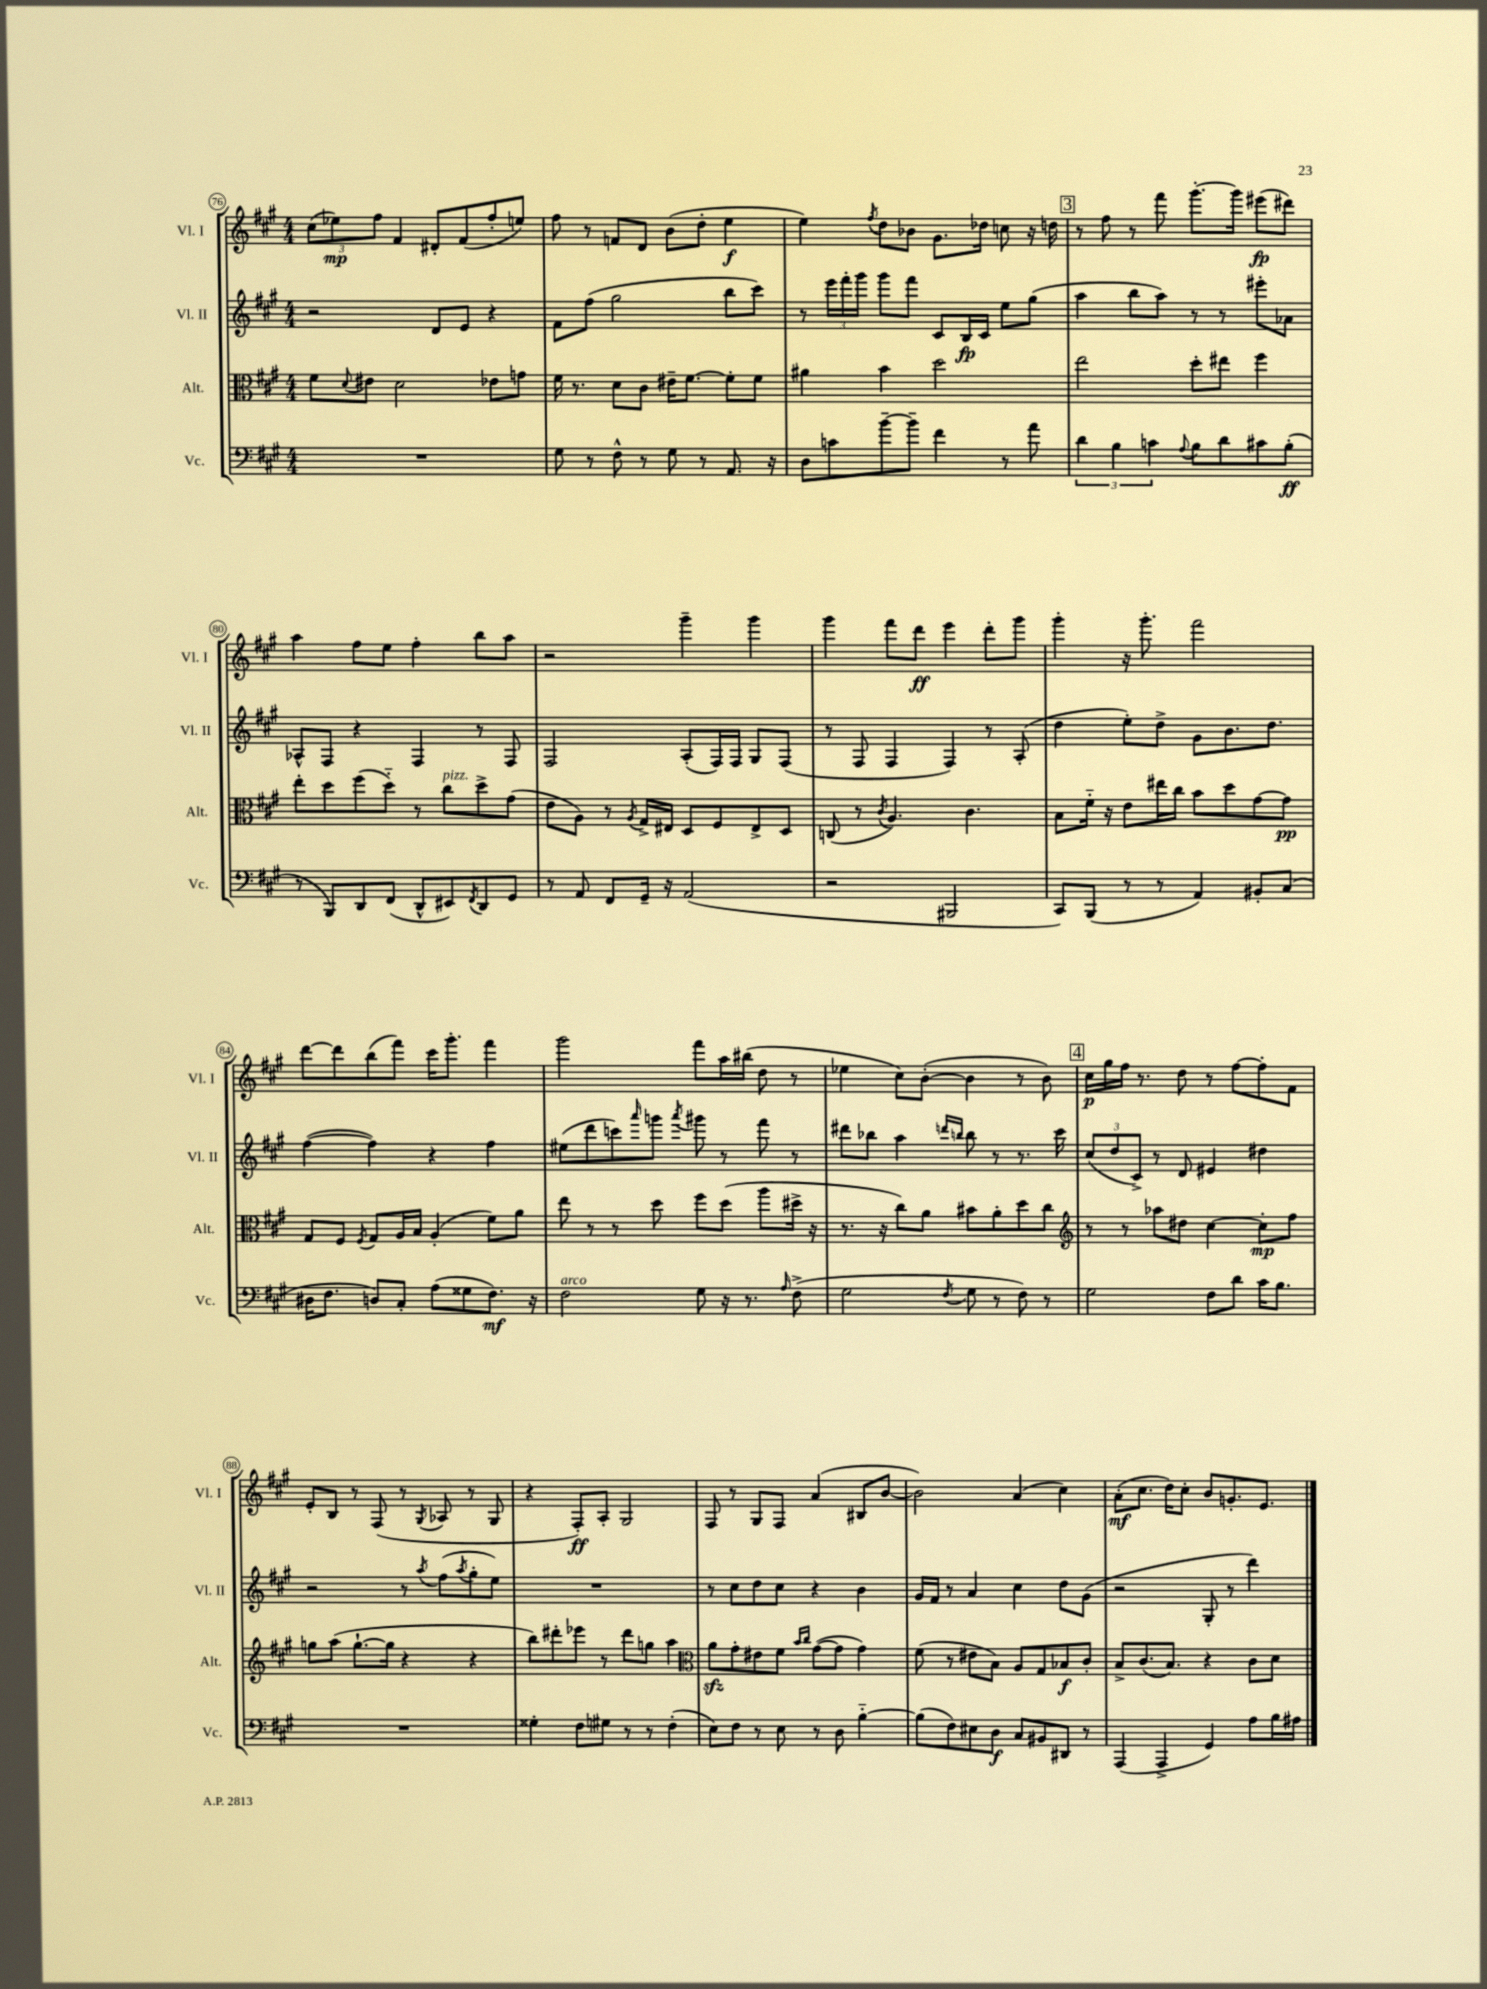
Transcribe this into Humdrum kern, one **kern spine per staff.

**kern	**dynam	**kern	**dynam	**kern	**dynam	**kern	**dynam
*part4	*part4	*part3	*part3	*part2	*part2	*part1	*part1
*staff4	*staff4	*staff3	*staff3	*staff2	*staff2	*staff1	*staff1
*I"Vc.	*	*I"Alt.	*	*I"Vl. II	*	*I"Vl. I	*
*I'Vc.	*	*I'Alt.	*	*I'Vl. II	*	*I'Vl. I	*
*clefF4	*	*clefC3	*	*clefG2	*	*clefG2	*
*k[f#c#g#]	*	*k[f#c#g#]	*	*k[f#c#g#]	*	*k[f#c#g#]	*
*M4/4	*	*M4/4	*	*M4/4	*	*M4/4	*
=76	=76	=76	=76	=76	=76	=76	=76
1r	.	8f#\L	.	2r	.	(12cc#\L	.
.	.	.	.	.	.	12ee-X\)	mp
.	.	8qqd/	.	.	.	.	.
.	.	8e#X\J	.	.	.	.	.
.	.	.	.	.	.	12ff#\J	.
.	.	2d\	.	.	.	4f#/	.
.	.	.	.	8d/L	.	8d#X'/L	.
.	.	.	.	8e/J	.	(8f#/	.
.	.	8e-X\L	.	4r	.	8ff#'/	.
.	.	8gn\J	.	.	.	8een/J)	.
=77	=77	=77	=77	=77	=77	=77	=77
8G#\	.	16f#\	.	8f#\L	.	8ff#\	.
.	.	8.r	.	.	.	.	.
8r	.	.	.	(8ff#\J	.	8r	.
8F#^^\	.	8d\L	.	2gg#\	.	8fn/L	.
8r	.	8c#\J	.	.	.	8d/J	.
8G#\	.	16e#X~\KL	.	.	.	(8b\L	.
.	.	[8.f#\J	.	.	.	.	.
8r	.	.	.	.	.	8dd'\J	.
8.AA/	.	8f#'\L]	.	8bb\L	.	4ee\	f
.	.	8f#\J	.	8ccc#\J)	.	.	.
16r	.	.	.	.	.	.	.
=78	=78	=78	=78	=78	=78	=78	=78
8D\L	.	4a#X\	.	8r	.	4ee\)	.
8cn\	.	.	.	24eee\LL	.	.	.
.	.	.	.	24fff#'\	.	.	.
.	.	.	.	24ggg#\JJ	.	.	.
.	.	.	.	.	.	8qff#/	.
[8b~\	.	4b\	.	8ggg#\L	.	8dd\L	.
8b~\J]	.	.	.	8fff#\J	.	8b-X\J	.
4f#\	.	2dd\	.	8c#/L	.	8.g#\L	.
.	.	.	.	16B/L	fp	.	.
.	.	.	.	16c#/JJ	.	16dd-X\Jk	.
8r	.	.	.	8ee\L	.	8ccn\	.
8a\	.	.	.	(8gg#\J	.	16r	.
.	.	.	.	.	.	16ddn\	.
!!LO:REH:place=s1:t=3
=79	=79	=79	=79	=79	=79	=79	=79
6d\	.	2ee\	.	4aa\	.	8r	.
.	.	.	.	.	.	8ff#\	.
6B\	.	.	.	.	.	.	.
.	.	.	.	8bb\L	.	8r	.
6cn\	.	.	.	.	.	.	.
.	.	.	.	8aa\J)	.	8fff#\	.
8qqA/	.	.	.	.	.	.	.
8B\L	.	8dd'\L	.	8r	.	[8.ggg#'\L	.
8d\	.	8ee#X\J	.	8r	.	.	.
.	.	.	.	.	.	16ggg#\Jk]	.
8c#X\	.	4ff#\	.	8eee#X'\L	.	(8eee#X\L	fp
(8B'\J	ff	.	.	8a-X\J	.	8ddd#X\J)	.
!!LO:LB:g=z
=80	=80	=80	=80	=80	=80	=80	=80
8r	.	8ee'\L	.	8A-X^^/L	.	4aa\	.
8BBB/L)	.	8dd\	.	8F#/J	.	.	.
8DD/	.	(8ff#\	.	4r	.	8ff#\L	.
(8FF#/J	.	8dd\J)	.	.	.	8ee\J	.
8DD^^/L	.	8r	.	4F#/	.	4ff#'\	.
!	!	!LO:TX:a:i:t=pizz.	!	!	!	!	!
8EE#X/)	.	8cc#\L	.	.	.	.	.
8qFF#/	.	.	.	.	.	.	.
8DD/	.	8dd^\	.	8r	.	8bb\L	.
8GG#/J	.	(8g#\J	.	8F#/	.	8aa\J	.
=81	=81	=81	=81	=81	=81	=81	=81
8r	.	8e\L	.	2F#/	.	2r	.
8AA/	.	8A\J)	.	.	.	.	.
8FF#/L	.	8r	.	.	.	.	.
.	.	8qA/	.	.	.	.	.
16GG#~/Jk	.	16G#^/LL	.	.	.	.	.
16r	.	16E#X/JJ	.	.	.	.	.
(2AA/	.	8D/L	.	(8A'/L	.	4ggg#~\	.
.	.	8F#/	.	16F#/L)	.	.	.
.	.	.	.	16F#/JJ	.	.	.
.	.	8E#^/	.	8G#/L	.	4ggg#\	.
.	.	8D/J	.	(8F#/J	.	.	.
=82	=82	=82	=82	=82	=82	=82	=82
2r	.	(8Cn/	.	8r	.	4ggg#\	.
.	.	8r	.	8F#/	.	.	.
.	.	8qc#/	.	.	.	.	.
.	.	4.A/)	.	4F#/	.	8fff#\L	.
.	.	.	.	.	.	8ddd\J	ff
2BBB#X/	.	.	.	4F#/)	.	4eee\	.
.	.	4.c#\	.	.	.	.	.
.	.	.	.	8r	.	8ddd'\L	.
.	.	.	.	(8A'/	.	8ggg#\J	.
=83	=83	=83	=83	=83	=83	=83	=83
8CC#/L)	.	8B\L	.	4dd\	.	4ggg#'\	.
(8BBB/J	.	16f#\Jk	.	.	.	.	.
.	.	16r	.	.	.	.	.
8r	.	8e\L	.	8ee'\L)	.	16r	.
.	.	.	.	.	.	8.ggg#'\	.
8r	.	16ee#X\L	.	8dd^\J	.	.	.
.	.	16cc#\JJ	.	.	.	.	.
4AA/)	.	8b\L	.	8g#\L	.	2fff#\	.
.	.	8dd\	.	8.b\	.	.	.
8BB#X'/L	.	[8g#\	.	.	.	.	.
.	.	.	.	8.dd\J	.	.	.
(8C#/J	.	8g#\J]	pp	.	.	.	.
!!LO:LB:g=z
=84	=84	=84	=84	=84	=84	=84	=84
16D#X\KL	.	8G#/L	.	([4ff#\	.	[8ddd\L	.
8.F#\J	.	.	.	.	.	.	.
.	.	8F#/J	.	.	.	8ddd\]	.
.	.	8qF#/	.	.	.	.	.
8Dn/L)	.	8G#/L	.	4ff#\])	.	(8bb\	.
8C#'/J	.	16A/L	.	.	.	8fff#\J)	.
.	.	16B/JJ	.	.	.	.	.
(8A\L	.	(4A'/	.	4r	.	16ccc#\KL	.
.	.	.	.	.	.	8.ggg#'\J	.
8G##X\	.	.	.	.	.	.	.
8.F#\J)	mf	8f#\L)	.	4ff#\	.	4fff#\	.
.	.	8a\J	.	.	.	.	.
16r	.	.	.	.	.	.	.
=85	=85	=85	=85	=85	=85	=85	=85
!LO:TX:a:i:t=arco	!	!	!	!	!	!	!
2F#\	.	8ee\	.	(8ee#X\L	.	2ggg#\	.
.	.	8r	.	8ddd\	.	.	.
.	.	8r	.	8cccn\)	.	.	.
.	.	.	.	16qqaaa/	.	.	.
.	.	8dd\	.	8gggn\J	.	.	.
.	.	.	.	8qaaa/	.	.	.
8G#\	.	8ff#\L	.	8ggg#X\	.	8fff#\L	.
16r	.	(8dd\J	.	8r	.	16aa\L	.
8.r	.	.	.	.	.	(16bb#X\JJ	.
.	.	8aa\L	.	8fff#\	.	8dd\	.
16qqA/	.	.	.	.	.	.	.
(8F#^\	.	16dd#X^\Jk	.	8r	.	8r	.
.	.	16r	.	.	.	.	.
=86	=86	=86	=86	=86	=86	=86	=86
2G#\	.	8.r	.	8ddd#X\L	.	4ee-X\	.
.	.	.	.	8bb-X\J	.	.	.
.	.	16r	.	.	.	.	.
.	.	8cc#\L)	.	4aa\	.	8cc#\L)	.
.	.	8a\J	.	.	.	([8b'\J	.
.	.	.	.	16qqdddn/LL	.	.	.
8qF#/	.	.	.	16qqbbn/JJ	.	.	.
8G#\	.	8b#X\L	.	8bb\	.	4b\]	.
8r	.	8a'\	.	8r	.	.	.
8F#\)	.	8dd\	.	8.r	.	8r	.
8r	.	8cc#\J	.	.	.	8b\)	.
.	.	.	.	16ccc#\	.	.	.
!!LO:REH:place=s1:t=4
=87	=87	=87	=87	=87	=87	=87	=87
*	*	*clefG2	*	*	*	*	*
2G#\	.	8r	.	(12cc#/L	.	16cc#\LL	p
.	.	.	.	.	.	16gg#\	.
.	.	.	.	12dd/	.	.	.
.	.	8r	.	.	.	16ff#\JJ	.
.	.	.	.	12c#^/J)	.	.	.
.	.	.	.	.	.	8.r	.
.	.	8aa-X\L	.	8r	.	.	.
.	.	8dd#X\J	.	8d/	.	8dd\	.
8F#\L	.	[4cc#\	.	4e#X/	.	8r	.
8d\J	.	.	.	.	.	[8ff#\L	.
16c#\KL	.	8cc#'\L]	mp	4dd#X\	.	8ff#'\]	.
8.B\J	.	.	.	.	.	.	.
.	.	8ff#\J	.	.	.	8f#\J	.
!!LO:LB:g=z
=88	=88	=88	=88	=88	=88	=88	=88
1r	.	8ggn\L	.	2r	.	8e'/L	.
.	.	(8aa\J	.	.	.	8B/J	.
.	.	[8.gg`\L	.	.	.	8r	.
.	.	.	.	.	.	(8F#/	.
.	.	16gg\Jk]	.	.	.	.	.
.	.	4r	.	8r	.	8r	.
.	.	.	.	8qaa/	.	8qG#/	.
.	.	.	.	(8ff#\L	.	8A-X/	.
.	.	.	.	8qaa/	.	.	.
.	.	4r	.	8gg#'\	.	8r	.
.	.	.	.	8ee\J)	.	8G#/	.
=89	=89	=89	=89	=89	=89	=89	=89
4G##X'\	.	8bb\L)	.	1r	.	4r	.
.	.	8ddd#X'\	.	.	.	.	.
8F#\L	.	8eee-X\J	.	.	.	8F#'/L)	ff
8G#X\J	.	8r	.	.	.	8A'/J	.
8r	.	8ddd#\L	.	.	.	2G#/	.
8r	.	8ggn\J	.	.	.	.	.
(4F#'\	.	4aa\	.	.	.	.	.
=90	=90	=90	=90	=90	=90	=90	=90
*	*	*clefC3	*	*	*	*	*
8E\L)	.	8azz\L	.	8r	.	8F#/	.
8F#\J	.	8g#'\	.	8cc#\L	.	8r	.
8r	.	8e#X\	.	8dd\	.	8G#/L	.
8E\	.	8f#\J	.	8cc#\J	.	8F#/J	.
.	.	16qqb/LL	.	.	.	.	.
.	.	16qqcc#/JJ	.	.	.	.	.
8r	.	([8g#\L	.	4r	.	(4a/	.
8D\	.	8g#\J]	.	.	.	.	.
[4B\	.	4g#\)	.	4b\	.	8B#X/L	.
.	.	.	.	.	.	[8b/J	.
=91	=91	=91	=91	=91	=91	=91	=91
(8B\L]	.	(8f#\	.	16g#/LL	.	2b\])	.
.	.	.	.	16f#/JJ	.	.	.
8F#\)	.	8r	.	8r	.	.	.
8E#X\	.	8e#X\L	.	4a/	.	.	.
8D\J	f	8B\J)	.	.	.	.	.
8C#/L	.	8A/L	.	4cc#\	.	(4a/	.
8BB#X/	.	8G#/	.	.	.	.	.
8DD#X/J	.	8B-X/	f	8dd\L	.	4cc#\)	.
8r	.	8c#'/J	.	(8g#\J	.	.	.
=92	=92	=92	=92	=92	=92	=92	=92
(4AAA/	.	8B^/L	.	2r	.	(8a'\L	mf
.	.	(8.c#/	.	.	.	8.cc#\J	.
4AAA^/	.	.	.	.	.	.	.
.	.	8.B/J)	.	.	.	16dd\KL)	.
.	.	.	.	.	.	8cc#'\J	.
4GG#/)	.	4r	.	8G#'/	.	8b/L	.
.	.	.	.	8r	.	8.gn'/	.
8A\L	.	8c#\L	.	4ddd\)	.	.	.
.	.	.	.	.	.	8.e/J	.
16B\L	.	8d\J	.	.	.	.	.
16A#X\JJ	.	.	.	.	.	.	.
==	==	==	==	==	==	==	==
*-	*-	*-	*-	*-	*-	*-	*-
